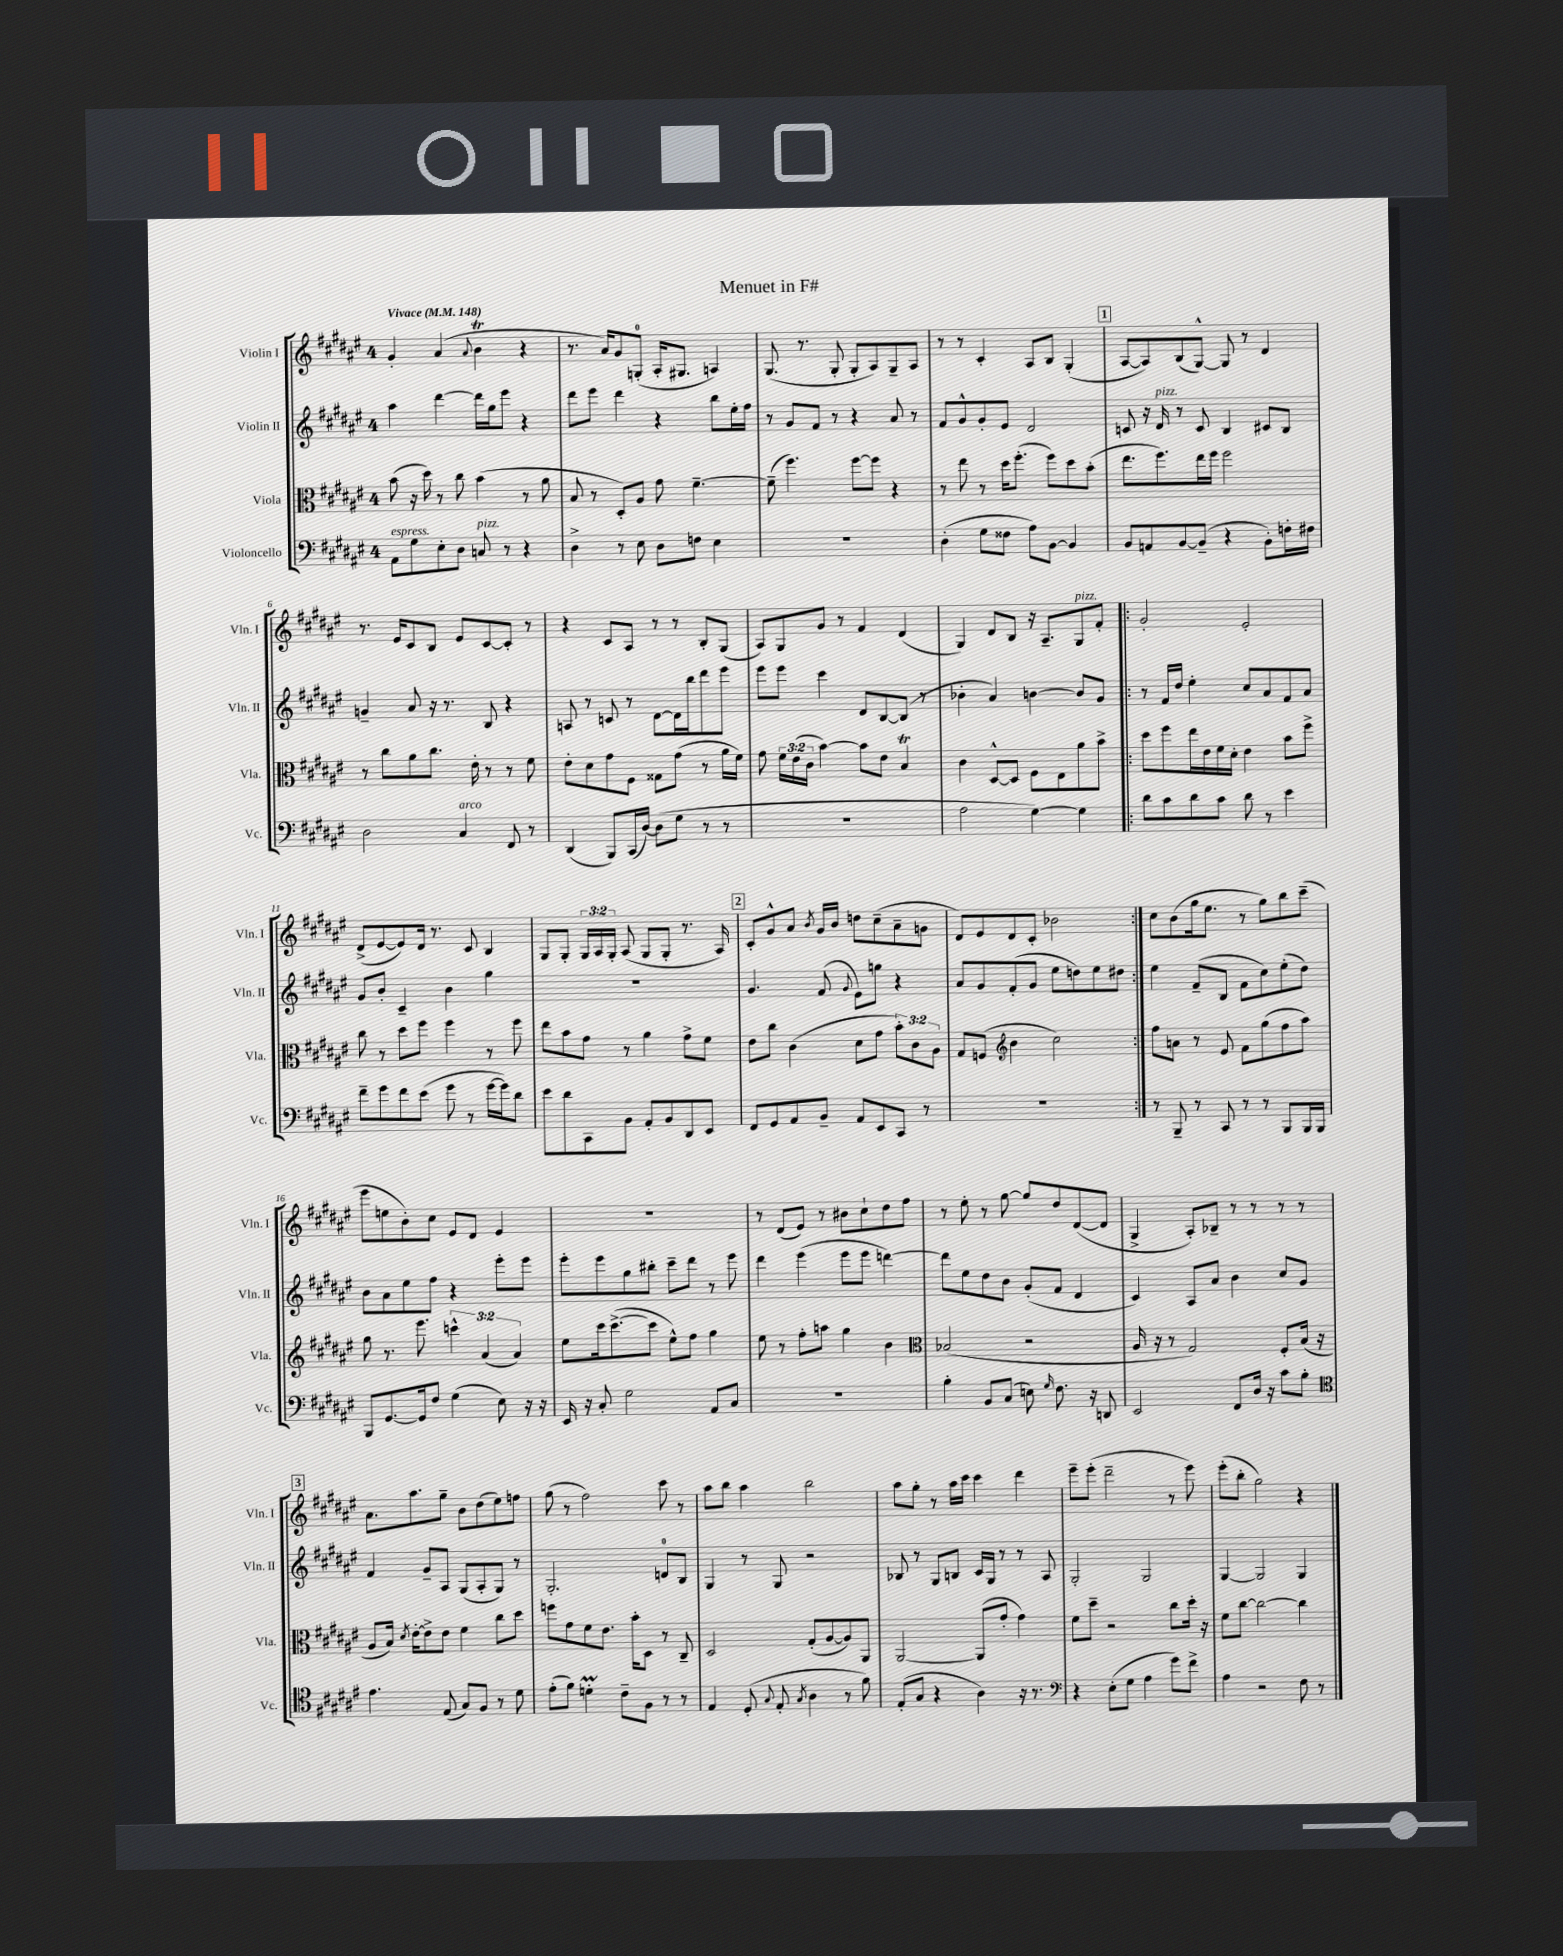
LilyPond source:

\header { title = "Menuet in F#" }
<<
\new StaffGroup <<
\new Staff = "s0" \with { instrumentName = "Violin I" shortInstrumentName = "Vln. I" } {
    \clef treble \key fis \major \once \override Staff.TimeSignature.style = #'single-digit \time 4/4 \override Staff.TupletNumber.text = #tuplet-number::calc-fraction-text \tempo "Vivace" 4 = 148
    \autoBeamOff gis'4-. ais'4( \appoggiatura { ais'8 } b'4\trill r4 |
    r8. ais'16[) gis'8 g8]-0-.( ais16[-. gis8.] a4) |
    gis8.( r8. gis8-. gis8[-. ais8) gis8-- ais8] |
    r8 r8 cis'4-. ais8[ b8] gis4-.( |
    \mark \markup { \box "1" } ais8[~ ais8) b8( gis8]~-^) gis8 r8 dis'4 |
    r8. eis'16[ cis'8 b8] eis'8[ cis'8~ cis'8]-. r8 |
    r4 cis'8[ ais8] r8 r8 b8[-. gis8]( |
    ais8[) gis8 gis'8] r8 fis'4 dis'4( |
    gis4) dis'8[ b8] r16 ais8.[-- gis8^\markup { \italic "pizz." } fis'8]-. |
    \repeat volta 2 { gis'2-. eis'2-. |
    dis'8[->( eis'8~ eis'8) dis'16] r8. cis'8 b4 |
    gis8[ gis8]-. \tuplet 3/2 { gis16[ ais16 gis16]-. } ais8( gis8[ gis8]-. r8. ais16) |
    \mark \markup { \box "2" } cis'8[-. gis'8-^ ais'8] \acciaccatura { b'8 } gis'16[ b'16] d''8[ cis''8--( ais'8-- g'8] |
    dis'8[) eis'8 dis'8 cis'8]-. bes'2 | }
    cis''8[ b'8( gis''16 eis''8.] r8 gis''8[) b''8 cis'''8]--( |
    eis'''8[ e''8 b'8-.) cis''8] eis'8[ dis'8] eis'4 |
    R1 |
    r8 dis'8[( eis'8]) r8 bis'8[ cis''8-! dis''8 fis''8] |
    r8 eis''8-. r8 gis''8~ gis''8[ dis''8 dis'8~( dis'8] |
    gis4-> ais8[-.) bes8]-- r8 r8 r8 r8 |
    \mark \markup { \box "3" } ais'8.[ ais''8. gis''8]-- b'8[ dis''8( eis''8) f''8] |
    gis''8( r8 fis''2) cis'''8 r8 |
    ais''8[ b''8] ais''4 b''2 |
    ais''8[ gis''8]-. r8 ais''16[ cis'''16] cis'''4 dis'''4 |
    eis'''8[-- eis'''8]-.( dis'''2-- r8 eis'''8) |
    eis'''8[-.( b''8]-. gis''2) r4 \bar "|." |
}
\new Staff = "s1" \with { instrumentName = "Violin II" shortInstrumentName = "Vln. II" } {
    \clef treble \key fis \major \once \override Staff.TimeSignature.style = #'single-digit \time 4/4
    \autoBeamOff ais''4 dis'''4~ dis'''16[ gis''16 eis'''8] r4 |
    dis'''8[ eis'''8] dis'''4 r4 b''8[ eis''16-. fis''16] |
    r8 gis'8[ fis'8] r8 r4 ais'8 r8 |
    fis'8[ gis'8-^ gis'8-. eis'8] dis'2 |
    \mark \markup { \box "1" } c'8 r16 dis'16^\markup { \italic "pizz." } r8 c'8 b4 cis'8[ b8] |
    g'4-- ais'8 r16 r8. b8 r4 |
    a8 r8 c'8 r8 dis'8[~ dis'16 b''16 dis'''8 eis'''8] |
    eis'''8[ eis'''8] cis'''4 dis'8[ b8~ b8]( r8 |
    bes'4-. ais'4) b'4~ b'8[ gis'8] |
    \repeat volta 2 { r8 fis'16[ dis''16] eis''4-. cis''8[ ais'8 fis'8 ais'8] |
    gis'8[ b'8]-. cis'4-- b'4 gis''4 |
    R1 |
    \mark \markup { \box "2" } gis'4. fis'8( \appoggiatura { gis'8 } eis'8[) g''8] r4 |
    ais'8[ gis'8 fis'8-.( gis'8] eis''8[ d''8) eis''8 dis''8] | }
    eis''4 fis'8[--( b8] fis'8[ cis''8) eis''8-.( dis''8]) |
    b'8[ ais'8 eis''8 fis''8] r4 eis'''8[-. eis'''8] |
    eis'''8[-. eis'''8 gis''8 bis''8]-. cis'''8[-- dis'''8] r8 eis'''8 |
    dis'''4 eis'''4( eis'''8[ eis'''8] d'''4~) |
    d'''8[ eis''8 dis''8 b'8] gis'8[-.( fis'8] dis'4 |
    cis'4) ais8[ ais'8] b'4 cis''8[ gis'8] |
    \mark \markup { \box "3" } fis'4 gis'8[-- ais8] gis8[( ais8-. gis8]) r8 |
    gis2.-. d'8[-0 b8] |
    gis4 r8 gis8 r2 |
    bes8 r8 gis8[ b8] cis'16[ gis16] r8 r8 ais8 |
    gis2-. gis2 |
    gis4~ gis2 gis4 \bar "|." |
}
\new Staff = "s2" \with { instrumentName = "Viola" shortInstrumentName = "Vla." } {
    \clef alto \key fis \major \once \override Staff.TimeSignature.style = #'single-digit \time 4/4 \override Staff.TupletNumber.text = #tuplet-number::calc-fraction-text
    \autoBeamOff b'8( r16 dis''16) r8 cis''8 b'4( r8 ais'8 |
    b8 r8 dis8[-.) ais8] gis'8 fis'4.~-- |
    fis'8--( fis''4.) fis''8[~ fis''8] r4 |
    r8 eis''8 r8 dis''16[ fis''8.]-.( fis''8[) dis''8 b'8]-.( |
    \mark \markup { \box "1" } eis''8.[ fis''8.) eis''16 fis''16] fis''2 |
    r8 cis''8[ ais'8 cis''8.] eis'16-. r8 r8 fis'8 |
    eis'8[-. dis'8 gis'8 fis8] gisis8[ gis'8]( r8 ais'16[ fis'16]) |
    gis'8 \tuplet 3/2 { fis'16[ eis'16( cis'16] } b'4~) b'8[ eis'8] b4\trill |
    cis'4 dis8[~-^ dis8] fis8[ eis8 ais'8 b'8]-> |
    \repeat volta 2 { dis''8[ fis''8 eis''16 eis'16 fis'16 dis'16]-. eis'4 b'8[ fis''8]-> |
    cis''8 r8 dis''8[ fis''8] fis''4 r8 fis''8 |
    eis''8[ b'8 gis'8] r8 ais'4 gis'8[-> fis'8] |
    \mark \markup { \box "2" } eis'8[ cis''8] cis'4( dis'8[ gis'8] \tuplet 3/2 { b'8[-.) cis'8 ais8] } |
    gis8[ f8]( \clef treble b'4 cis''2) | }
    fis''8[ a'8] r8 eis'8 fis'8[ gis''8( fis''8 ais''8]) |
    gis''8 r8. eis'''8. \tuplet 3/2 { c'''4-^ ais'4( ais'4) } |
    eis''8[ cis'''16 cis'''8.~->( cis'''8] eis''8[-^) fis''8] gis''4 |
    eis''8 r8 fis''8[-. a''8] gis''4 b'4 |
    \clef alto bes2( r2 |
    ais16 r16 r8 gis2) fis8[-. b16]( r16 |
    \mark \markup { \box "3" } ais8[ b16]) \acciaccatura { dis'8 } eis'16[~-. eis'8-> eis'8] fis'4 cis''8[ dis''8] |
    f''8[ gis'8 fis'8 eis'8.] b'16[-. dis8] r8 cis8-- |
    dis2 gis8[-.( ais8~ ais8) ais,8] |
    ais,2~ ais,8[( gis'8]-. gis'4) |
    fis'8[ dis''8]-- r2 cis''8[ dis''16]-. r16 |
    fis'8[ cis''8]~ cis''2~ cis''4 \bar "|." |
}
\new Staff = "s3" \with { instrumentName = "Violoncello" shortInstrumentName = "Vc." } {
    \clef bass \key fis \major \once \override Staff.TimeSignature.style = #'single-digit \time 4/4
    \autoBeamOff ais,8[^\markup { \italic "espress." } gis8 eis8-. dis8] c8^\markup { \italic "pizz." } r8 r4 |
    dis4-> r8 eis8 dis8[ f8] eis4 |
    R1 |
    dis4-.( gis8[ fisis8] ais8[) b,8]~ b,4 |
    \mark \markup { \box "1" } b,8[ a,8 b,8~ b,8]--( r4 b,8[-.) f16-. fis16] |
    dis2 cis4^\markup { \italic "arco" } fis,8 r8 |
    dis,4( b,,8[) cis,16( dis16]~) dis8[( gis8] r8 r8 |
    r1 |
    ais2 gis4~) gis4 |
    \repeat volta 2 { dis'8[ cis'8 dis'8 cis'8] dis'8 r8 eis'4 |
    fis'8[-- gis'8 fis'8 eis'8]( gis'8 r8 gis'16[~ gis'16) dis'8] |
    eis'8[ dis'8 cis,8 b,8] ais,8[-. b,8 dis,8 eis,8] |
    \mark \markup { \box "2" } fis,8[ gis,8 ais,8 b,8]-- ais,8[ eis,8 cis,8] r8 |
    R1 | }
    r8 b,,8-- r8 cis,8 r8 r8 b,,8[ b,,16 b,,16] |
    b,,8[ gis,8.~ gis,16 fis8] gis4( eis8) r16 r16 |
    eis,16 r16 cis8-. gis2 ais,8[ cis8] |
    R1 |
    b4-. b,8[ cis8]( e8) \grace { gis16 } fis8. r16 d,8 |
    eis,2 fis,8[ dis16] r16 cis'8[ b8]-. |
    \mark \markup { \box "3" } \clef tenor eis'4. eis8( gis8[) fis8] r8 dis'8 |
    eis'8[-.( fis'8]) d'4-.\prall cis'8[-- fis8] r8 r8 |
    eis4 dis8-.( \appoggiatura { gis8 } eis8-. \acciaccatura { gis8 } ais4 r8 fis'8) |
    eis8[-.( gis8] r4 ais4) r16 r8. |
    \clef bass r4 eis8[-.( gis8] ais4 gis'8[) fis'8]-> |
    ais4 r2 fis8 r8 \bar "|." |
}
>>
>>
